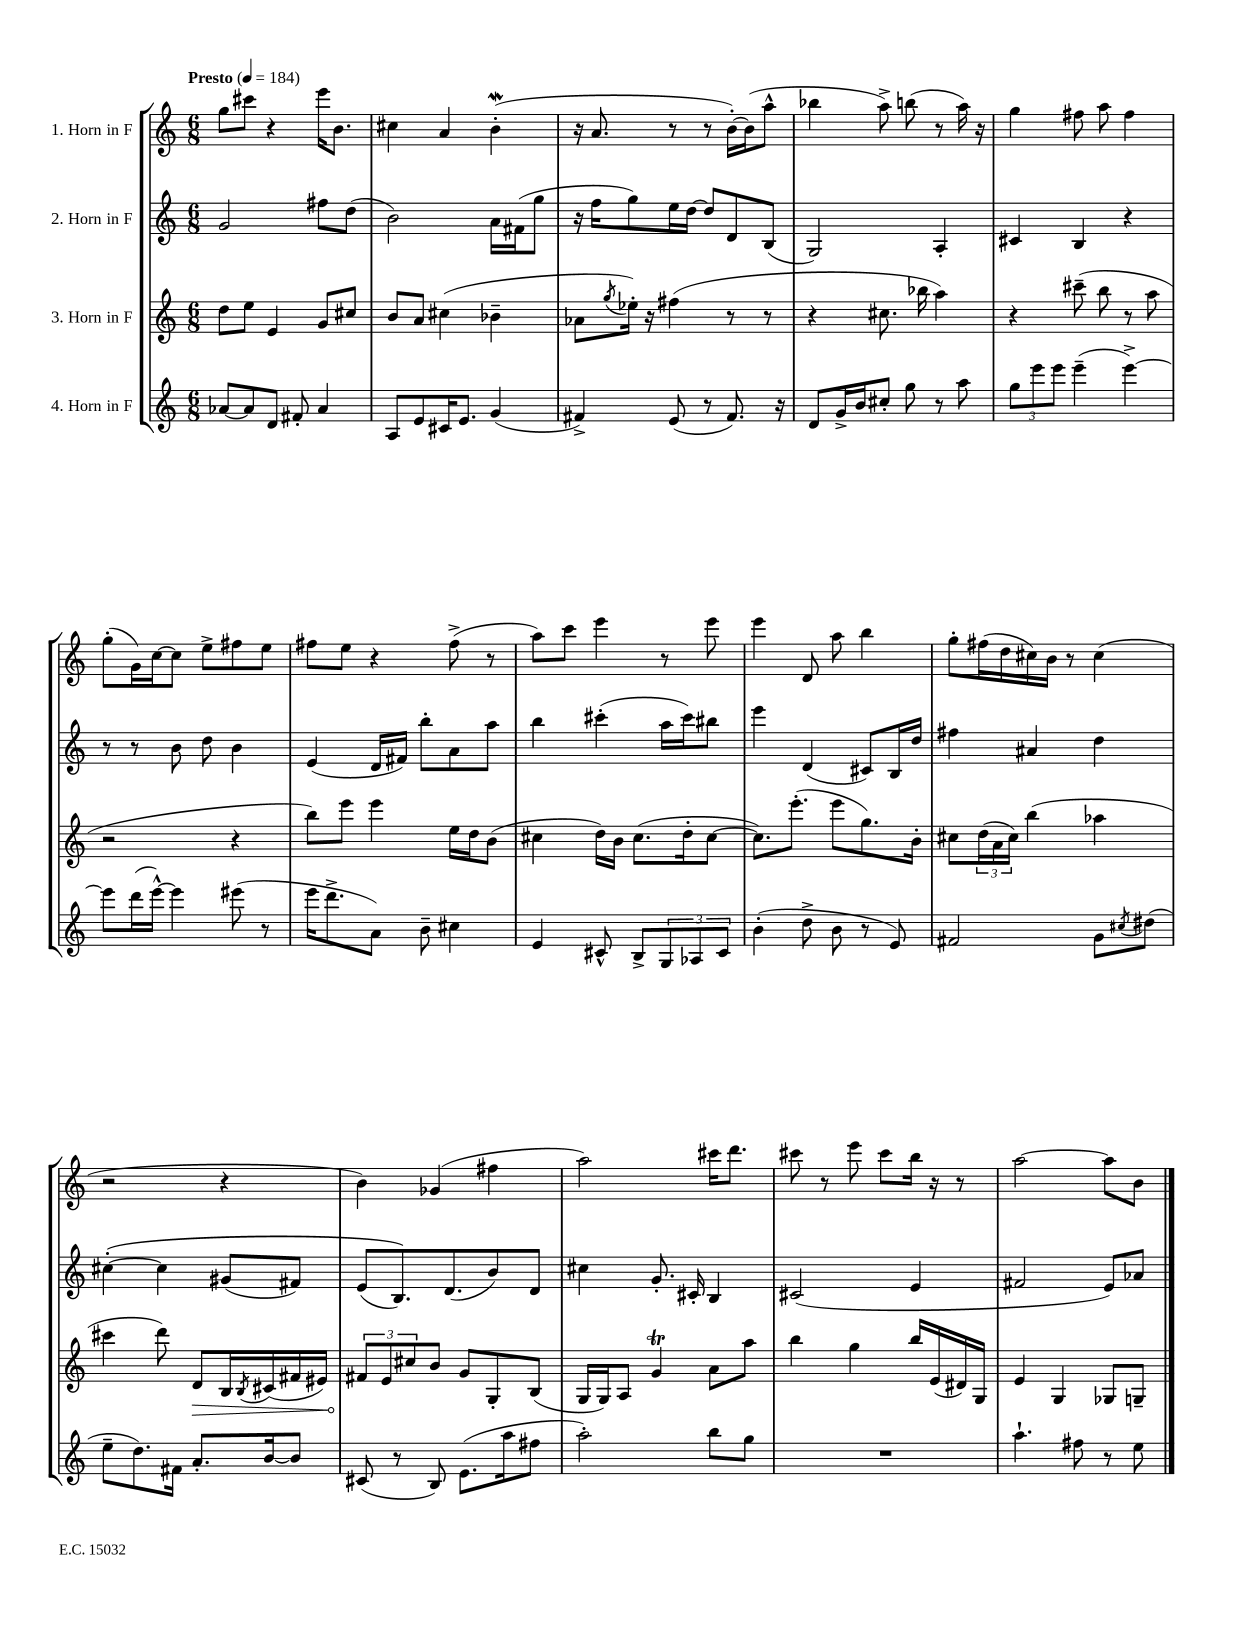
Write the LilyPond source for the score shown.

<<
\new StaffGroup <<
\new Staff = "s0" \with { instrumentName = "1. Horn in F" } {
    \clef treble \key c \major \numericTimeSignature \time 6/8 \tempo "Presto" 4 = 184
    g''8 cis'''8 r4 e'''16 b'8. |
    cis''4 a'4 b'4-.\mordent( |
    r16 a'8. r8 r8 b'16~-.) b'16( a''8-^ |
    bes''4 a''8->) b''8( r8 a''16) r16 |
    g''4 fis''8 a''8 fis''4 |
    g''8-.( g'16) c''16~ c''8 e''8-> fis''8 e''8 |
    fis''8 e''8 r4 fis''8->( r8 |
    a''8) c'''8 e'''4 r8 e'''8 |
    e'''4 d'8 a''8 b''4 |
    g''8-. fis''16( d''16 cis''16) b'16 r8 cis''4( |
    r2 r4 |
    b'4) ges'4( fis''4 |
    a''2) cis'''16 d'''8. |
    cis'''8 r8 e'''8 cis'''8 b''16 r16 r8 |
    a''2~ a''8 b'8 \bar "|." |
}
\new Staff = "s1" \with { instrumentName = "2. Horn in F" } {
    \clef treble \key c \major \numericTimeSignature \time 6/8
    g'2 fis''8 d''8( |
    b'2) a'16 fis'16( g''8 |
    r16 f''16 g''8) e''16 d''16~ d''8 d'8 b8( |
    g2) a4-. |
    cis'4 b4 r4 |
    r8 r8 b'8 d''8 b'4 |
    e'4( d'16 fis'16) b''8-. a'8 a''8 |
    b''4 cis'''4-.( a''16 cis'''16) bis''8 |
    e'''4 d'4( cis'8) b16 d''16 |
    fis''4 ais'4 d''4 |
    cis''4~-.\( cis''4 gis'8( fis'8) |
    e'8( b8.)\) d'8.( b'8) d'8 |
    cis''4 g'8.-. cis'16-. b4 |
    cis'2( e'4 |
    fis'2 e'8) aes'8 \bar "|." |
}
\new Staff = "s2" \with { instrumentName = "3. Horn in F" } {
    \clef treble \key c \major \numericTimeSignature \time 6/8
    d''8 e''8 e'4 g'8 cis''8 |
    b'8 a'8 cis''4( bes'4-- |
    aes'8 \acciaccatura { g''8 } ees''16-.) r16 fis''4( r8 r8 |
    r4 cis''8. bes''16 a''4) |
    r4 cis'''8--( b''8 r8 a''8 |
    r2 r4 |
    b''8) e'''8 e'''4 e''16 d''16 b'8( |
    cis''4 d''16) b'16 cis''8.( d''16-. cis''8~ |
    cis''8.) e'''8.-.( e'''8 g''8.) b'16-. |
    cis''8 \tuplet 3/2 { d''16( a'16 cis''16) } b''4( aes''4 |
    cis'''4 d'''8) \once \override Hairpin.circled-tip = ##t d'8\> b16 \acciaccatura { b8 } cis'16( fis'16 eis'16) |
    \tuplet 3/2 { fis'8\! e'8 cis''8 } b'8 g'8 g8-. b8( |
    g16 g16) a8 g'4\trill a'8 a''8 |
    b''4 g''4 b''16 e'16( dis'16) g16 |
    e'4 g4 ges8 g8-- \bar "|." |
}
\new Staff = "s3" \with { instrumentName = "4. Horn in F" } {
    \clef treble \key c \major \numericTimeSignature \time 6/8
    aes'8~ aes'8 d'8 fis'8-. aes'4 |
    a8 e'8 cis'16 e'8. g'4( |
    fis'4->) e'8( r8 fis'8.) r16 |
    d'8 g'16-> b'16 cis''8-. g''8 r8 a''8 |
    \tuplet 3/2 { g''8 e'''8 e'''8 } e'''4--( e'''4~->) |
    e'''8 d'''16( e'''16~-^) e'''4 eis'''8( r8 |
    e'''16 d'''8.-> a'8) b'8-- cis''4 |
    e'4 cis'8-^ b8-> \tuplet 3/2 { g8 aes8 cis'8 } |
    b'4-.( d''8-> b'8 r8 e'8) |
    fis'2 g'8 \acciaccatura { cis''8 } dis''8( |
    e''8-- d''8.) fis'16 a'8.-. b'16~ b'8 |
    cis'8( r8 b8) e'8.( a''16 fis''8 |
    a''2-.) b''8 g''8 |
    R2. |
    a''4.-! fis''8 r8 e''8 \bar "|." |
}
>>
>>
\layout { \context { \Score \remove "Bar_number_engraver" } }
